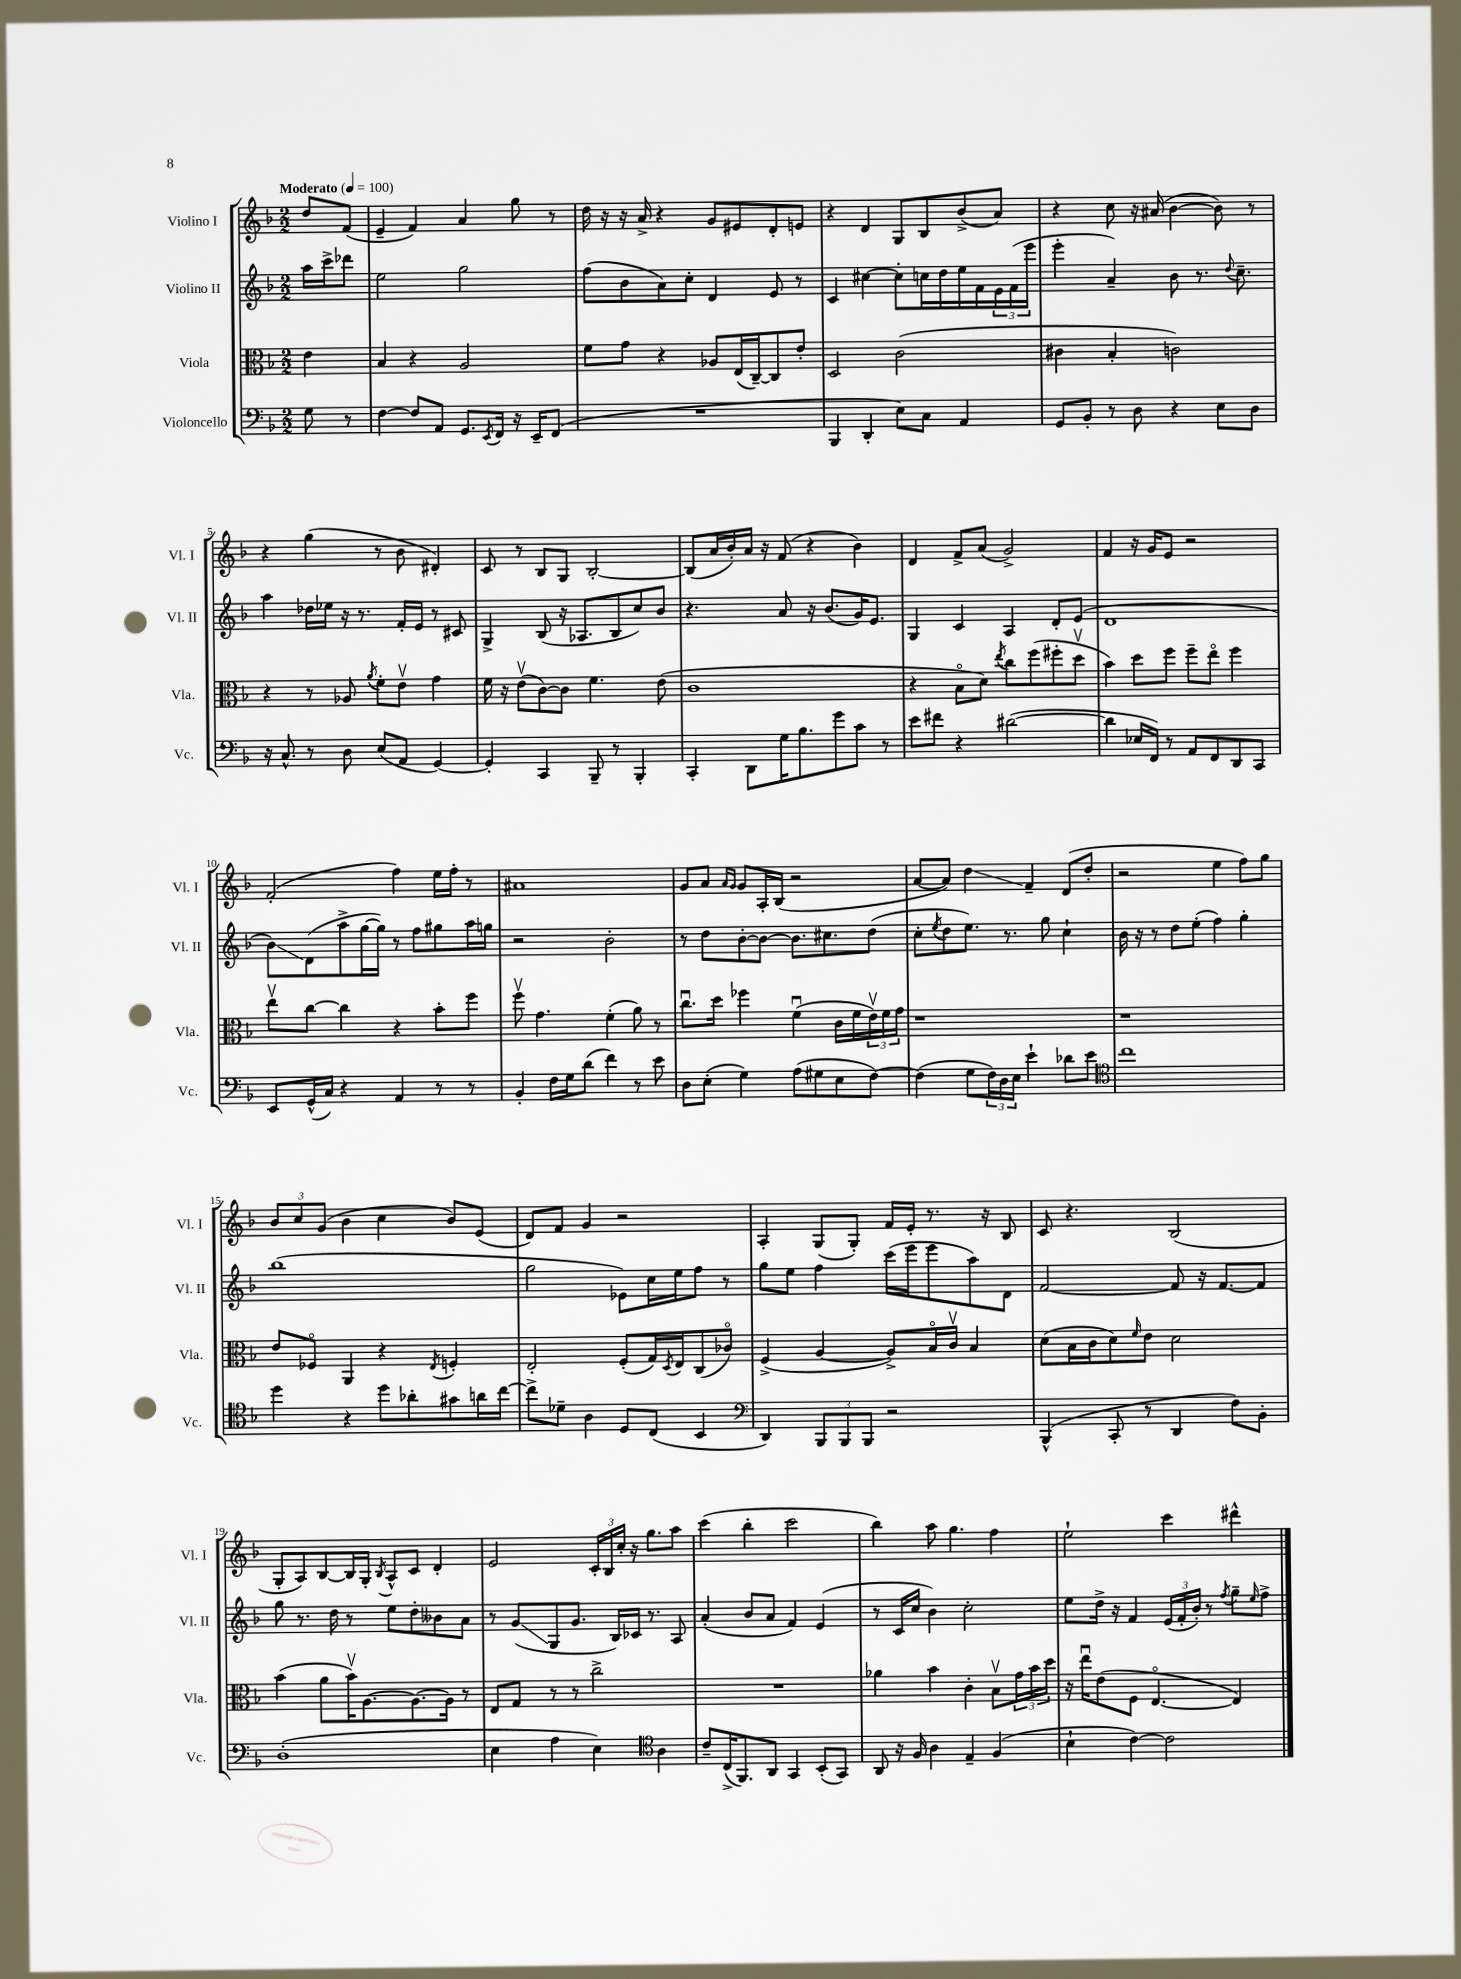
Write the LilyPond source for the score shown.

<<
\new StaffGroup <<
\new Staff = "s0" \with { instrumentName = "Violino I" shortInstrumentName = "Vl. I" } {
    \clef treble \key f \major \numericTimeSignature \time 2/2 \partial 4 \tempo "Moderato" 4 = 100
    d''8 f'8( |
    e'4-- f'4) a'4 g''8 r8 |
    d''16 r16 r16 a'16-> r4 g'8 eis'8 d'8-. e'8 |
    r4 d'4 g8 bes8 bes'8->( a'8) |
    r4 c''8 r16 ais'16( bes'4~ bes'8) r8 |
    r4 g''4( r8 bes'8 dis'4-.) |
    c'8 r8 bes8 g8 bes2~-. |
    bes8( a'16 bes'16-.) a'16 r16 f'8( r4 bes'4) |
    d'4 f'8-> a'8( g'2->) |
    f'4 r16 g'16 e'8 r2 |
    f'2-.( f''4) e''16 f''16-. r8 |
    ais'1 |
    g'8 a'8 \grace { a'16 g'16 } g'8 a16-. bes16( r2 |
    a'8~ a'8) d''4\glissando f'4-- d'8( d''8-. |
    r2 e''4 f''8) g''8 |
    \tuplet 3/2 { bes'8 c''8 g'8( } bes'4 c''4 bes'8) e'8( |
    d'8) f'8 g'4 r2 |
    a4-. g8( g8-.) f'16 e'16-. r8. r16 bes8 |
    c'8 r4. bes2( |
    g8-. a8) bes8~ bes16 g16-. \acciaccatura { bes8 } a8-^ c'8 d'4-. |
    e'2 \tuplet 3/2 { c'16-. bes16 c''16-. } r16 g''8. a''8 |
    c'''4( bes''4-. c'''2 |
    bes''4) a''8 g''4. f''4 |
    e''2-! c'''4 dis'''4-^ \bar "|." |
}
\new Staff = "s1" \with { instrumentName = "Violino II" shortInstrumentName = "Vl. II" } {
    \clef treble \key f \major \numericTimeSignature \time 2/2 \partial 4
    a''16 c'''16-> des'''8 |
    e''2 g''2 |
    f''8( bes'8 a'8) c''8-. d'4 e'8 r8 |
    c'4 cis''4~ cis''8-. c''16 d''16 e''16 f'16 \tuplet 3/2 { e'16 f'16( e'''16 } |
    e'''4-. a'4--) bes'8 r8. \appoggiatura { d''8 } c''8.-- |
    a''4 des''16 ees''16 r16 r8. f'16-. e'16 r8 cis'8 |
    g4-> bes8( r16 aes8. bes8 c''8) bes'8 |
    r4. a'8 r16 bes'8.( g'16) e'8. |
    g4 c'4 a4 d'8-. e'8( |
    d'1 |
    bes'8\glissando) d'8( a''8-> g''16~ g''16) r8 f''8 gis''8 a''16 g''16 |
    r2 bes'2-. |
    r8 d''8 bes'8~-. bes'8~ bes'8. cis''8. d''8( |
    c''8-. \acciaccatura { e''8 } d''8 e''8.) r8. g''8 c''4-! |
    bes'16 r16 r8 d''8 e''8-.( f''4) g''4-. |
    bes''1( |
    g''2 ees'8) c''16 e''16 f''8 r8 |
    g''8 e''8 f''4 c'''16( e'''16 e'''8 a''8) d'8 |
    f'2~ f'8 r16 f'8.~ f'8 |
    g''8 r8. d''16 r8 e''8 d''8-. beses'8 a'8 |
    r8 g'8\glissando( g8 g'8. bes16) ces'16 r8. a8 |
    a'4-.( bes'8 a'8 f'4) e'4( |
    r8 c'16 c''16 bes'4) c''2-. |
    e''8 d''16-> r16 f'4 \tuplet 3/2 { e'16( f'16-. bes'16-.) } r8 \acciaccatura { f''8 } g''8-- \grace { e''16 } f''8-> \bar "|." |
}
\new Staff = "s2" \with { instrumentName = "Viola" shortInstrumentName = "Vla." } {
    \clef alto \key f \major \numericTimeSignature \time 2/2 \partial 4
    e'4 |
    bes4 r4 a2 |
    f'8 g'8 r4 aes8 e16( c16~--) c8 e'8-. |
    d2 c'2( |
    cis'4 bes4-. c'2) |
    r4 r8 aes8 \acciaccatura { a'8 } f'8-. e'8\upbow g'4 |
    f'16 r16 e'8\upbow( c'8~) c'8 f'4. e'8( |
    c'1 |
    r4 bes8\flageolet d'8) \acciaccatura { e''8 } c''8 f''8( fis''8-. d''8\upbow |
    bes'4) d''8 f''8 f''8-- e''8\flageolet f''4 |
    e''8\upbow c''8~ c''4 r4 bes'8-. f''8 |
    f''8\upbow g'4. f'4-.( a'8) r8 |
    c''8.\downbow d''16 fes''4 f'4\downbow( c'16 f'16 \tuplet 3/2 { e'16\upbow) f'16 g'16 } |
    r1 |
    r1 |
    e'8 fes8\flageolet a,4 r4 \acciaccatura { e8 } f4-. |
    e2-. f8-.( g16) \acciaccatura { d8 } e16 c8( ces'8\flageolet) |
    f4->( a4~ a8->) bes16\flageolet c'16\upbow bes4 |
    d'8( bes16 c'16 d'8) \grace { f'16 } e'8 d'2 |
    bes'4( a'8 bes'16\upbow) a8.~ a8.~ a16 r8 |
    e8 g8 r8 r8 c''2-> |
    R1 |
    aes'4 bes'4 c'4-. bes8\upbow \tuplet 3/2 { g'16 bes'16 d''16 } |
    r16 e''16\downbow e'8( f8 e4.~\flageolet e4) \bar "|." |
}
\new Staff = "s3" \with { instrumentName = "Violoncello" shortInstrumentName = "Vc." } {
    \clef bass \key f \major \numericTimeSignature \time 2/2 \partial 4
    g8 r8 |
    f4~ f8 a,8 g,8. \acciaccatura { e,8 } f,16 r16 e,16-- f,8( |
    R1 |
    bes,,4 d,4-. e8) c8 a,4 |
    g,8 bes,8-. r8 d8 r4 e8 d8 |
    r16 c8.-^ r8 d8 e8( a,8 g,4~) |
    g,4-. c,4 bes,,8-- r8 bes,,4-. |
    c,4-. d,8 g16 bes8. g'8 c'8 r8 |
    e'8 fis'8 r4 dis'2~( |
    dis'4 ees16 f,16) r8 a,8 f,8 d,8 c,8 |
    e,8 g,16-^( c16) r4 a,4 r8 r8 |
    bes,4-. f16 g16 d'8( f'4) r8 e'8 |
    d8 e8-.( g4) a8( gis8 e8 f8~) |
    f4( g8 \tuplet 3/2 { f16) d16 e16 } e'4-! des'8 e'8 |
    \clef tenor c''1 |
    d''4 r4 d''8 aes'8-. gis'8 a'16 c''16~ |
    c''8-> des'8-- a4 d8 c8( bes,4 |
    \clef bass d,4) \tuplet 3/2 { bes,,8 bes,,8 bes,,8 } r2 |
    bes,,4-^( c,8-. r8 d,4 f8) bes,8-. |
    d1-.( |
    e4 a4 e4) \clef tenor a4 |
    c'8-- c16->( f,8.) a,8 g,4 bes,8-.( g,8) |
    a,8 r16 f16 a4 e4-- f4( |
    bes4-! c'4~) c'2 \bar "|." |
}
>>
>>
